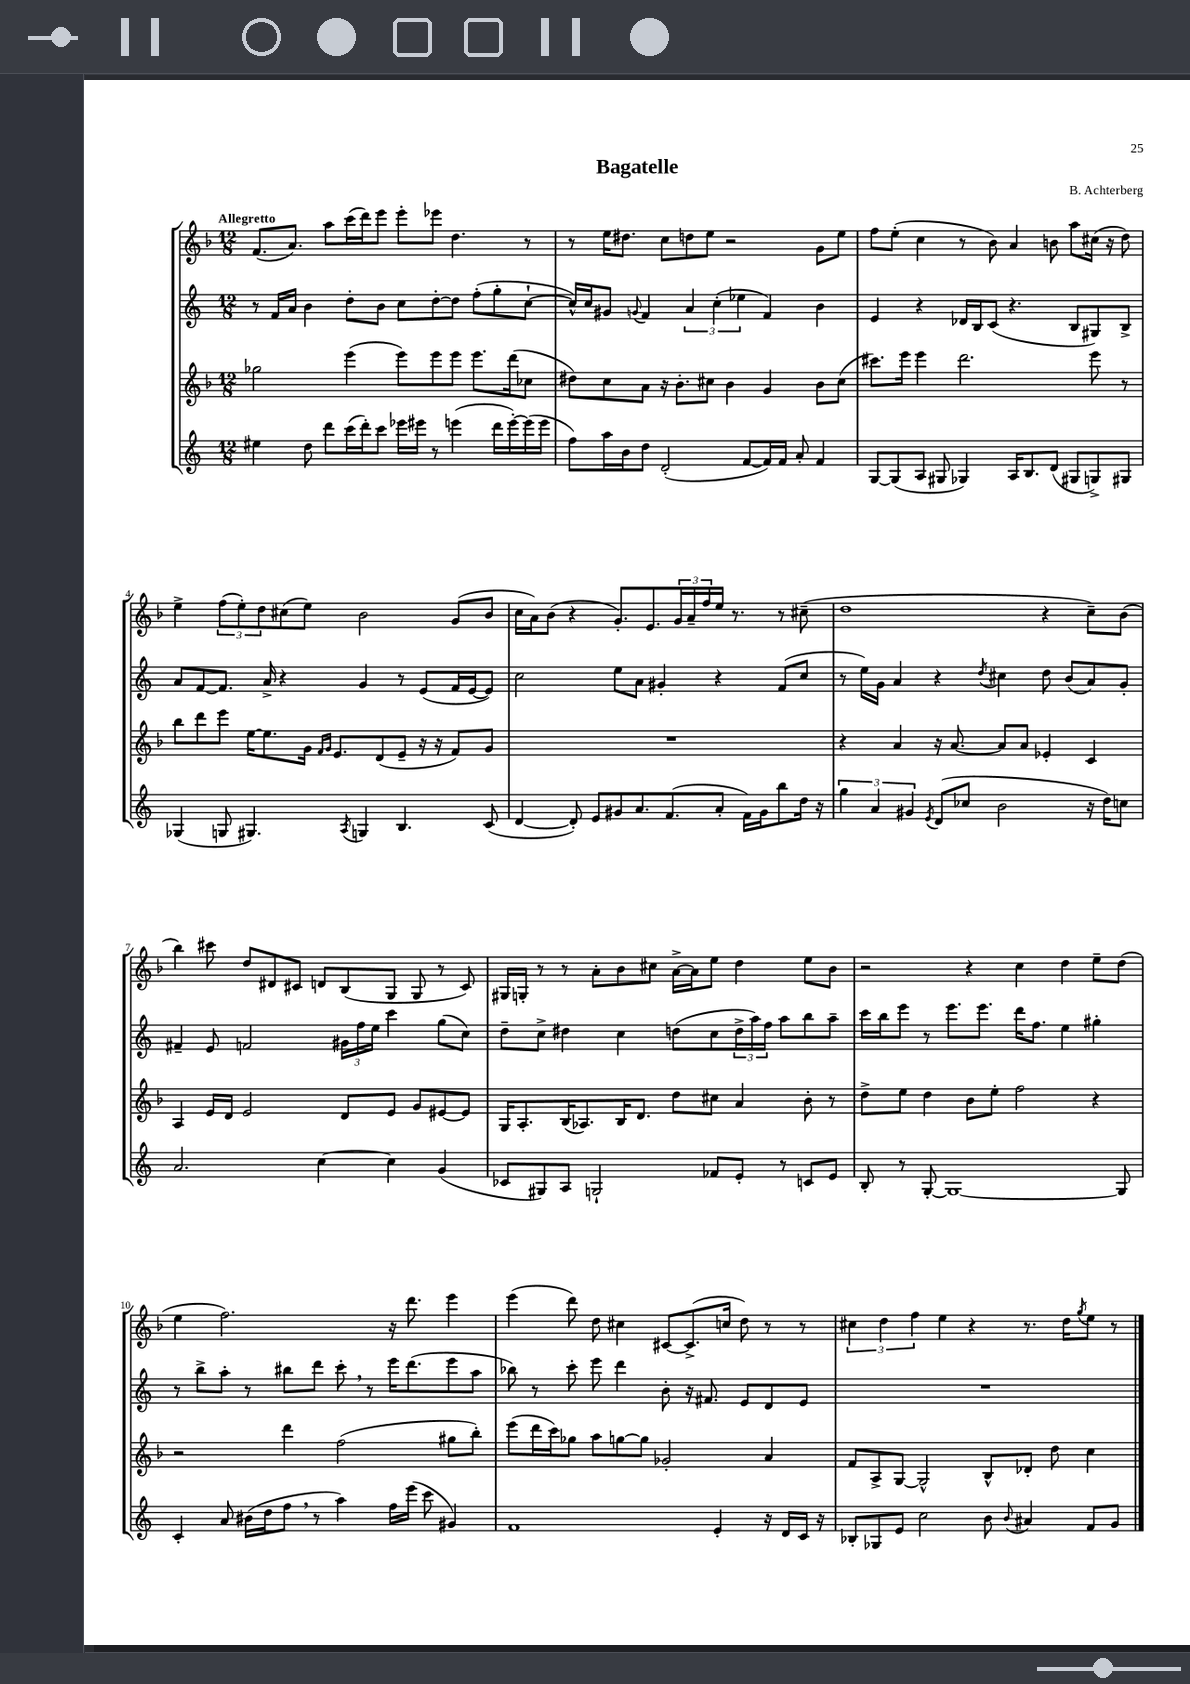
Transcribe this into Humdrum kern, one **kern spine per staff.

**kern	**kern	**kern	**kern
*staff4	*staff3	*staff2	*staff1
*clefG2	*clefG2	*clefG2	*clefG2
*k[]	*k[b-]	*k[]	*k[b-]
*M12/8	*M12/8	*M12/8	*M12/8
4ee#	2gg-	8r	(8.f
.	.	16f	.
.	.	16a	8.a)
8dd	.	4b	.
8ddd	.	.	8aa
(16ccc	(4eee	8dd'	(16ccc
16ddd')	.	.	16ddd)
8ccc	.	8b	8eee
16eee-	8eee)	8cc	8eee'
16eee#	.	.	.
8r	8eee	[8dd'	8eee-
(4eee	8eee	8dd]	4.dd
.	8.eee	(8ff'	.
16ddd	.	8gg'	.
[16eee')	(16ddd	.	.
(16eee]	8cc-	[8cc`	8r
16eee	.	.	.
=	=	=	=
8ff)	8dd#)	16cc^^])	8r
.	.	16cc	.
16aa	8cc	8g#	16ee
16b	.	.	8.dd#
.	.	8qqg	.
8dd	8a	4f	.
(2d'	16r	.	8cc
.	8.b-'	.	.
.	.	6a	8dd
.	8cc#	.	8ee
.	.	(6cc'	.
.	4b-	.	2r
.	.	6ee-	.
[8f	.	.	.
16f])	4g	4f)	.
16f	.	.	.
8a'	.	.	.
4f	8b-	4b	8g
.	(8cc#	.	8ee
=	=	=	=
[8G	8.ccc#)	4e	8ff
(8G]	.	.	(8ee'
.	16eee	.	.
8A	4eee	4r	4cc
8G#	.	.	.
4G-)	2.ddd	16d-	8r
.	.	16B	.
.	.	(8c	8b-)
16A	.	4.r	4a
8.B	.	.	.
(8d	.	.	8b
8G#	.	8B	8aa
8G^)	8eee	8G#)	(16cc#
.	.	.	16r
8G#	8r	8B^	8dd)
=	=	=	=
(4G-	8bb-	8a	4ee^
.	8ddd	[8f	.
8G	8eee	8.f]	(12ff
.	.	.	12ee')
4.G#)	[16ee	.	.
.	.	.	12dd
.	8.ee]	16a^	.
.	.	4r	(8cc#
.	16g	.	8ee)
.	16qqf	.	.
.	16qqg	.	.
.	8.e	.	.
8qA	.	.	.
4G	.	4g	2b-
.	(8d	.	.
4.B	8e~	8r	.
.	16r	(8e	.
.	16r	.	.
.	8f)	16f	(8g
.	.	[16e	.
(8c	8g	8e])	8b-
=	=	=	=
[4d	1.r	2cc	16cc
.	.	.	16a)
.	.	.	(8b-
8d'])	.	.	4r
8e	.	.	.
8g#	.	8ee	8.g')
8.a	.	8a	.
.	.	.	8.e
.	.	4g#'	.
(8.f	.	.	.
.	.	.	24g
.	.	.	24a~
.	.	.	24ff
8a'	.	4r	16ee
.	.	.	8.r
16f)	.	.	.
16g#	.	.	.
8bb	.	(8f	8r
16dd	.	8cc	(8cc#~
16r	.	.	.
=	=	=	=
6gg	4r	8r	1dd
.	.	16ee)	.
6a	.	.	.
.	.	16g	.
.	4a	4a	.
6g#	.	.	.
8qe	.	.	.
(8d	16r	4r	.
.	[8.a	.	.
8cc-	.	.	.
.	.	8qdd	.
2b	8a]	4cc#	.
.	8a	.	.
.	4e-'	8dd	4r
.	.	(8b	.
16r	4c	8a)	8cc~)
16dd)	.	.	.
8cc	.	8g'	(8b-
=	=	=	=
2.a	4A	4f#~	4bb-)
.	16e	8e	8ccc#
.	16d	.	.
.	2e	2f	8dd
.	.	.	8d#
.	.	.	8c#
[4cc	.	.	8d
.	8d	24g#	(8B-
.	.	24ff	.
.	.	24ee	.
4cc]	8e	4ccc	8G
.	8g	.	8G
(4g	[8e#	(8gg	8r
.	8e#]	8cc)	8c#)
=	=	=	=
8c-	16G	8dd~	16G#
.	8.A'	.	16G'
8G#)	.	8cc^	8r
8A	(16B-	4dd#	8r
.	8.A-)	.	.
2G`	.	.	8a'
.	16B-	4cc	8b-
.	8.d	.	.
.	.	.	8cc#
.	8dd	(8dd	[16a^
.	.	.	16a]
8f-	8cc#	8cc	8ee
8e'	4a	24dd^	4dd
.	.	24aa)	.
.	.	24ff	.
8r	.	8aa	.
8c	8b-'	8bb	8ee
8e	8r	8aa~	8b-
=	=	=	=
8B'	8dd^	16ccc	2r
.	.	16bb	.
8r	8ee	8eee	.
[8G'	4dd	8r	.
1G_	.	8.eee	.
.	8b-	.	4r
.	.	8.eee	.
.	8ee'	.	.
.	2ff	16ddd	4cc
.	.	8.ff	.
.	.	4ee	4dd
.	4r	4gg#'	8ee~
8G]	.	.	(8dd
=	=	=	=
4c'	2r	8r	4ee
.	.	8bb^	.
8a	.	8aa'	2.ff)
(16b#	.	8r	.
16dd	.	.	.
8ff	4ddd	8bb#	.
8r	.	8ddd	.
4aa)	(2ff	8ccc'	.
.	.	8r	.
16ff	.	16eee	16r
(16eee	.	(8.ddd	8.ddd
8ccc	.	.	.
4g#)	8gg#	8eee	4eee
.	8bb-')	8aa	.
=	=	=	=
1f	(8eee	8bb-)	(4eee
.	16ddd	8r	.
.	16ccc)	.	.
.	8gg-	8ccc'	8ddd)
.	8aa	8eee	8dd
.	[8gg	4ddd	4cc#
.	8gg]	.	.
.	2g-'	8b'	[8c#
.	.	16r	(8.c#^]
.	.	8.f#	.
4e'	.	.	.
.	.	.	16cc
.	.	8e	8dd)
16r	4a	8d	8r
16d	.	.	.
16c	.	8e	8r
16r	.	.	.
=	=	=	=
8B-'	8f	1.r	6cc#
8G-	8A^	.	.
.	.	.	6dd
8e	[8G	.	.
.	.	.	6ff
2cc	2G^^]	.	.
.	.	.	4ee
.	.	.	4r
8b	8B-^^	.	.
8qqb	.	.	.
4a#	8d-'	.	8.r
.	8dd	.	.
.	.	.	16dd
.	.	.	8qgg
8f	4cc	.	8ee
8g	.	.	8r
==	==	==	==
*-	*-	*-	*-
